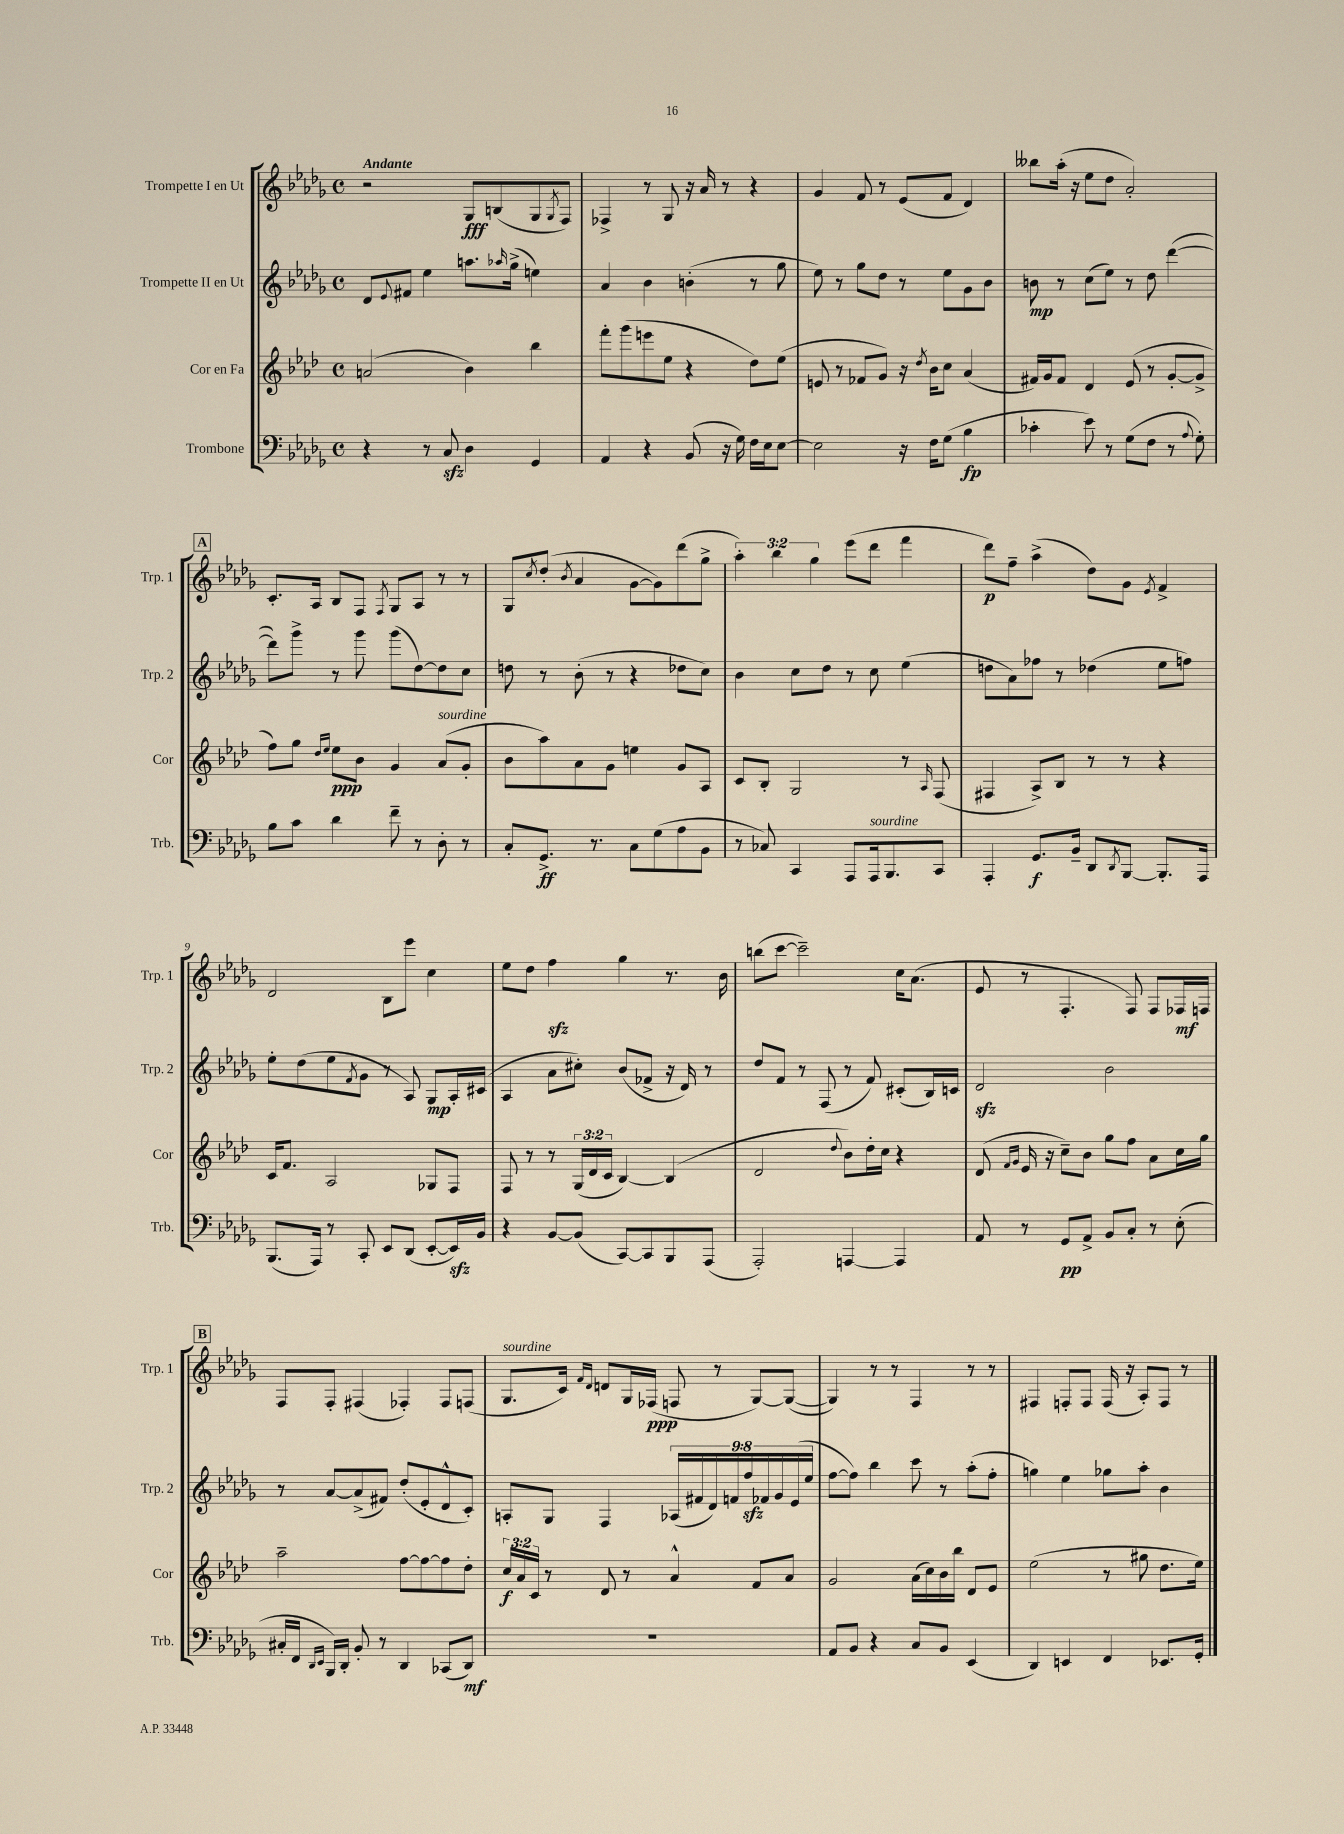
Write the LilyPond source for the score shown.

<<
\new StaffGroup <<
\new Staff = "s0" \with { instrumentName = "Trompette I en Ut" shortInstrumentName = "Trp. 1" } {
    \clef treble \key des \major \defaultTimeSignature \time 4/4 \override Staff.TupletNumber.text = #tuplet-number::calc-fraction-text \tempo "Andante"
    r2 ges8\fff b8( ges8 \acciaccatura { ges8 } f8) |
    fes4-> r8 ges8 r16 aes'16 r8 r4 |
    ges'4 f'8 r8 ees'8( f'8 des'4) |
    beses''8 aes''16-.( r16 ees''8 des''8 aes'2-.) |
    \mark \markup { \box "A" } c'8.-. aes16 bes8 f8 \acciaccatura { f8 } ges8 aes8 r8 r8 |
    ges8 \acciaccatura { c''8 } des''8-.( \acciaccatura { bes'8 } aes'4 ges'8~ ges'8) des'''8( ges''8-> |
    \tuplet 3/2 { aes''4-.) bes''4 ges''4 } ees'''8( des'''8 f'''4 |
    des'''8\p) f''8-- aes''4->( des''8) ges'8 \acciaccatura { ees'8 } f'4-> |
    des'2 bes8 ees'''8 c''4 |
    ees''8 des''8 f''4\sfz ges''4 r8. bes'16 |
    b''8( c'''8~ c'''2--) c''16 aes'8.( |
    ees'8 r8 f4.-. f8) f8 fes16\mf f16 |
    \mark \markup { \box "B" } f8 f8-. fis4( fes4-.) fes8 f8( |
    ges8.^\markup { \italic "sourdine" } c'16) \grace { f'16 des'16 } d'8 ges16 fes16\ppp( f8 r8 ges8~) ges8~( |
    ges4) r8 r8 f4 r8 r8 |
    fis4 f8-. f8 f16( r16 aes8-.) f8 r8 \bar "|." |
}
\new Staff = "s1" \with { instrumentName = "Trompette II en Ut" shortInstrumentName = "Trp. 2" } {
    \clef treble \key des \major \defaultTimeSignature \time 4/4 \override Staff.TupletNumber.text = #tuplet-number::calc-fraction-text
    des'8 \appoggiatura { ees'8 } fis'8 ees''4 a''8. \grace { aes''16 } ges''16->( e''4) |
    aes'4 bes'4 b'4-.( r8 ges''8 |
    ees''8) r8 ges''8 des''8 r8 ees''8 ges'8 bes'8 |
    b'8\mp r8 c''8( ees''8) r8 des''8 des'''4~( |
    \mark \markup { \box "A" } des'''8) ges'''8-> r8 ges'''8 ges'''8( des''8~) des''8 c''8 |
    d''8 r8 bes'8-.( r8 r4 des''8 c''8) |
    bes'4 c''8 des''8 r8 c''8 ees''4( |
    d''8 aes'8) fes''8 r8 des''4( ees''8 f''8) |
    ees''8-. des''8( ees''8 \acciaccatura { f'8 } ges'8 r8 aes8) ges8\mp aes16-. cis'16( |
    aes4 aes'8 cis''8-.) bes'8( fes'8-> r16 des'16) r8 |
    des''8 f'8 r8 f8( r8 f'8) cis'8-.( bes16) c'16 |
    des'2\sfz bes'2 |
    \mark \markup { \box "B" } r8 aes'8~ aes'8->( fis'8) des''8-.( ees'8-. des'8-^ c'8-.) |
    a8-. ges8 f4 \tuplet 9/8 { aes16( fis'16 des'16) f'16 f''16\sfz fes'16 ges'16 ees'16( ees''16 } |
    f''8~ f''8) bes''4 c'''8 r8 aes''8-.( f''8-. |
    g''4) ees''4 ges''8 aes''8-. bes'4 \bar "|." |
}
\new Staff = "s2" \with { instrumentName = "Cor en Fa" shortInstrumentName = "Cor" } {
    \clef treble \key aes \major \defaultTimeSignature \time 4/4 \override Staff.TupletNumber.text = #tuplet-number::calc-fraction-text
    a'2( bes'4) bes''4 |
    f'''8-. g'''8( e'''8 ees''8 r4 des''8) ees''8( |
    e'8 r8 fes'8 g'8) r16 \acciaccatura { des''8 } bes'16 c''8 aes'4( |
    fis'16) g'16 fis'8 des'4 ees'8( r8 g'8~-. g'8-> |
    \mark \markup { \box "A" } f''8) g''8 \grace { des''16 ees''16 } ees''8\ppp bes'8 g'4 aes'8^\markup { \italic "sourdine" }( g'8-. |
    bes'8 aes''8) aes'8 g'8 e''4 g'8 aes8 |
    c'8 bes8-. g2 r8 \grace { aes16 } f8( |
    fis4 aes8->) bes8 r8 r8 r4 |
    c'16 f'8. aes2 ges8 f8 |
    f8 r8 r8 \tuplet 3/2 { g16( des'16 c'16 } bes4~) bes4( |
    des'2 \appoggiatura { des''8 } bes'8) des''16-. c''16 r4 |
    des'8( \grace { f'16 g'16 } ees'16 r16 c''8--) bes'8 g''8 f''8 aes'8 c''16 g''16 |
    \mark \markup { \box "B" } aes''2-- f''8~ f''8~ f''8 des''8-. |
    \tuplet 3/2 { c''16\f aes'16 c'16 } r8 des'8 r8 aes'4-^ f'8 aes'8 |
    g'2 aes'16( c''16) bes'16 bes''16 des'8 ees'8 |
    ees''2( r8 gis''8 des''8. ees''16) \bar "|." |
}
\new Staff = "s3" \with { instrumentName = "Trombone" shortInstrumentName = "Trb." } {
    \clef bass \key des \major \defaultTimeSignature \time 4/4
    r4 r8 c8\sfz des4 ges,4 |
    aes,4 r4 bes,8( r16 ges16) f16 ees16 ees8~ |
    ees2 r16 f16 ges8( bes4\fp |
    ces'4-. ees'8) r8 ges8( f8 r8 \appoggiatura { aes8 } ges8-.) |
    \mark \markup { \box "A" } bes8 c'8 des'4 f'8-- r8 des8-. r8 |
    c8-. ges,8.->\ff r8. c8 ges8( aes8 bes,8 |
    r8 ces8) c,4 aes,,8 aes,,16^\markup { \italic "sourdine" } bes,,8. c,8 |
    aes,,4-. ges,8.\f bes,16-- des,8 \acciaccatura { des,8 } bes,,8~ bes,,8.-. aes,,16 |
    bes,,8.( aes,,16) r8 c,8-. ees,8 des,8( ees,8~-. ees,16\sfz) bes,16 |
    r4 bes,8~ bes,8( c,8~) c,8 bes,,8 aes,,8( |
    aes,,2-.) a,,4~ a,,4 |
    aes,8 r8 ges,8\pp aes,8-> bes,8 c8-. r8 ees8-.( |
    \mark \markup { \box "B" } cis16-. f,16 \grace { des,16 ees,16 } bes,,16) des,16-. bes,8-. r8 des,4 ces,8( des,8\mf) |
    R1 |
    aes,8 bes,8 r4 c8 bes,8 ees,4( |
    des,4) e,4 f,4 ees,8. ges,16-. \bar "|." |
}
>>
>>
